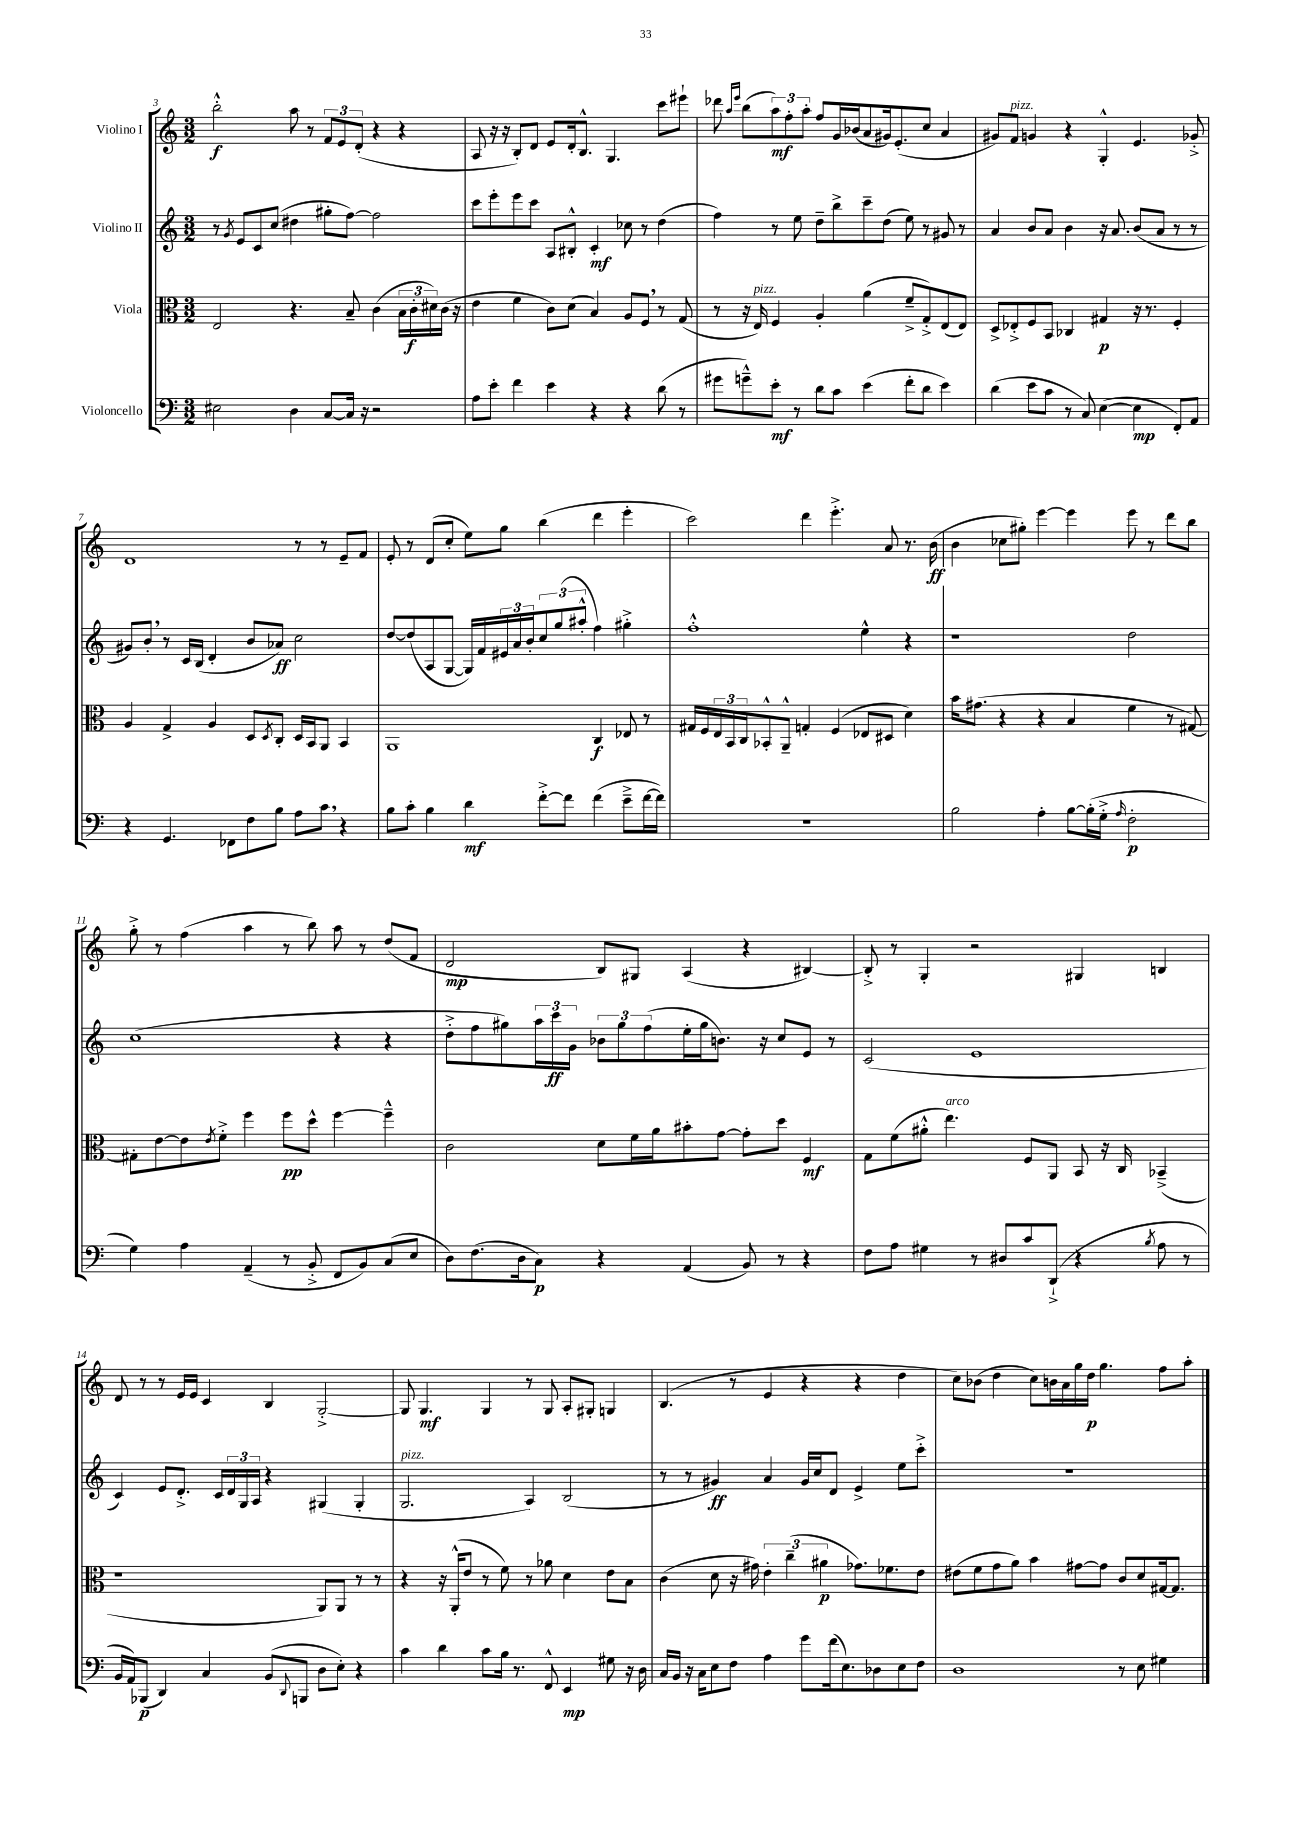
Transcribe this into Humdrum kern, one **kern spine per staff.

**kern	**dynam	**kern	**dynam	**kern	**dynam	**kern	**dynam
*part4	*part4	*part3	*part3	*part2	*part2	*part1	*part1
*staff4	*staff4	*staff3	*staff3	*staff2	*staff2	*staff1	*staff1
*I"Violoncello	*	*I"Viola	*	*I"Violino II	*	*I"Violino I	*
*clefF4	*	*clefC3	*	*clefG2	*	*clefG2	*
*k[]	*	*k[]	*	*k[]	*	*k[]	*
*M3/2	*	*M3/2	*	*M3/2	*	*M3/2	*
=3	=3	=3	=3	=3	=3	=3	=3
2E#X\	.	2E/	.	8r	.	2bb'^^\	f
.	.	.	.	8qg/	.	.	.
.	.	.	.	8e/L	.	.	.
.	.	.	.	8c/	.	.	.
.	.	.	.	(8cc/J	.	.	.
4D\	.	4.r	.	4dd#X\	.	8aa\	.
.	.	.	.	.	.	8r	.
[8C/L	.	.	.	8gg#X'\L	.	12f/L	.
.	.	.	.	.	.	12e/	.
16C/Jk]	.	8B~/	.	[8ff\J)	.	.	.
.	.	.	.	.	.	(12d'/J	.
16r	.	.	.	.	.	.	.
2r	.	(4c\	.	2ff\]	.	4r	.
.	.	24B\LL	.	.	.	4r	.
.	.	24c'\	f	.	.	.	.
.	.	24d#X\)	.	.	.	.	.
.	.	(16c\JJ	.	.	.	.	.
.	.	16r	.	.	.	.	.
=4	=4	=4	=4	=4	=4	=4	=4
8A\L	.	4e\	.	8ccc\L	.	8A/	.
8e'\J	.	.	.	8eee'\	.	16r	.
.	.	.	.	.	.	16r	.
4f\	.	4f\	.	8eee\	.	8B'/L)	.
.	.	.	.	8ccc\J	.	8d/J	.
4e\	.	8c\L)	.	8A/L	.	8e/L	.
.	.	(8d\J	.	8B#X'^^/J	.	16d'/k	.
.	.	.	.	.	.	8.B^^/J	.
4r	.	4B/)	.	4c'/	mf	.	.
.	.	.	.	.	.	4.G/	.
4r	.	8A/L	.	8cc-X\	.	.	.
.	.	8F,/J	.	8r	.	.	.
(8d\	.	8r	.	(4dd\	.	8ccc\L	.
8r	.	(8G/	.	.	.	8eee#X`\J	.
=5	=5	=5	=5	=5	=5	=5	=5
8g#X\L	.	8r	.	4ff\)	.	8ddd-X\	.
.	.	.	.	.	.	16qqaa/LL	.
.	.	.	.	.	.	16qqeee/JJ	.
8gn~^^\)	.	16r	.	.	.	(8bb\L	.
!	!	!LO:TX:a:i:t=pizz.	!	!	!	!	!
.	.	16E/)	.	.	.	.	.
8e'\J	mf	4F/	.	8r	.	12aa\)	mf
.	.	.	.	.	.	12ff'\	.
8r	.	.	.	8ee\	.	.	.
.	.	.	.	.	.	12aa'\J	.
8d\L	.	4A'/	.	8dd~\L	.	8ff/L	.
8c\J	.	.	.	8bb^\	.	16g/L	.
.	.	.	.	.	.	(16b-X/J	.
(4e\	.	(4a\	.	8ccc~\	.	8a/	.
.	.	.	.	(8dd\J	.	16g#X/k)	.
.	.	.	.	.	.	(8.e'/	.
8f'\L	.	8f~^/L	.	8ee\)	.	.	.
8d\J	.	8G'^/)	.	8r	.	8cc/J	.
4e\)	.	(8E/	.	8g#X/	.	4a/	.
.	.	8E/J)	.	8r	.	.	.
=6	=6	=6	=6	=6	=6	=6	=6
(4d\	.	8D^/L	.	4a/	.	8g#X/L)	.
!	!	!	!	!	!	!LO:TX:a:i:t=pizz.	!
.	.	8E-X'^/	.	.	.	8f/J	.
8e\L	.	8F/	.	8b/L	.	4gn/	.
8c\J	.	8BB/J	.	8a/J	.	.	.
8r	.	4C-X/	.	4b\	.	4r	.
8C/)	.	.	.	.	.	.	.
([4E\	.	4G#X/	p	16r	.	4G'^^/	.
.	.	.	.	8.a/	.	.	.
4E\]	mp	16r	.	(8b/L	.	4.e/	.
.	.	8.r	.	.	.	.	.
.	.	.	.	8a/J	.	.	.
8FF'/L)	.	4F'/	.	8r	.	.	.
8AA/J	.	.	.	8r	.	8g-X'^/	.
!!LO:LB:g=z
=7	=7	=7	=7	=7	=7	=7	=7
4r	.	4A/	.	8g#X/L)	.	1d	.
.	.	.	.	8b',/J	.	.	.
4.GG/	.	4G^/	.	8r	.	.	.
.	.	.	.	16c/LL	.	.	.
.	.	.	.	(16B/JJ	.	.	.
.	.	4A/	.	4d'/	.	.	.
8FF-X\L	.	.	.	.	.	.	.
8F\	.	8D/L	.	8b/L	.	.	.
.	.	8qD/	.	.	.	.	.
8B\J	.	8C'/J	.	8a-X/J)	ff	.	.
8A\L	.	16D/LL	.	2cc\	.	8r	.
.	.	16BB/J	.	.	.	.	.
8c,\J	.	8AA/J	.	.	.	8r	.
4r	.	4BB/	.	.	.	8e~/L	.
.	.	.	.	.	.	8f/J	.
=8	=8	=8	=8	=8	=8	=8	=8
8B\L	.	1AA	.	[8dd/L	.	8e'/	.
8c'\J	.	.	.	(8dd/]	.	8r	.
4B\	.	.	.	8A/	.	(8d/L	.
.	.	.	.	[8G/J	.	8cc'/J	.
4d\	mf	.	.	16G/LL])	.	8ee\L)	.
.	.	.	.	16f/	.	.	.
.	.	.	.	24e#X/	.	8gg\J	.
.	.	.	.	24a/	.	.	.
.	.	.	.	24b'/J	.	.	.
[8f'^\L	.	.	.	12cc/	.	(4bb\	.
.	.	.	.	(12gg/	.	.	.
8f\J]	.	.	.	.	.	.	.
.	.	.	.	12aa#X'^^/J	.	.	.
(4f\	.	4C/	f	4ff\)	.	4ddd\	.
8e~^\L	.	8E-X/	.	4gg#X'^\	.	4eee'\	.
[16f\L	.	8r	.	.	.	.	.
16f\JJ])	.	.	.	.	.	.	.
=9	=9	=9	=9	=9	=9	=9	=9
1.r	.	16G#X/LL	.	1ff'^^	.	2ccc\)	.
.	.	16F/	.	.	.	.	.
.	.	24E/	.	.	.	.	.
.	.	24BB/	.	.	.	.	.
.	.	24C/J	.	.	.	.	.
.	.	8BB-X'^^/	.	.	.	.	.
.	.	8AA~^^/J	.	.	.	.	.
.	.	4Gn'/	.	.	.	4ddd\	.
.	.	(4F/	.	.	.	4.eee'^\	.
.	.	8E-X/L	.	4ee^^\	.	.	.
.	.	8D#X/J	.	.	.	8a/	.
.	.	4d\)	.	4r	.	8.r	.
.	.	.	.	.	.	(16b\	ff
=10	=10	=10	=10	=10	=10	=10	=10
2B\	.	16b\KL	.	1r	.	4b\	.
.	.	(8.g#X\J	.	.	.	.	.
.	.	4r	.	.	.	8cc-X\L	.
.	.	.	.	.	.	8gg#X'\J)	.
4A'\	.	4r	.	.	.	[4eee\	.
[8B\L	.	4B/	.	.	.	4eee\]	.
(16B'\L]	.	.	.	.	.	.	.
16G'^\JJ	.	.	.	.	.	.	.
16qqA/	.	.	.	.	.	.	.
2F'\	p	4f\	.	2dd\	.	8eee\	.
.	.	.	.	.	.	8r	.
.	.	8r	.	.	.	8ddd\L	.
.	.	[8G#X/)	.	.	.	8bb\J	.
!!LO:LB:g=z
=11	=11	=11	=11	=11	=11	=11	=11
4G\)	.	8G#X'\L]	.	(1cc	.	8gg'^\	.
.	.	[8e\	.	.	.	8r	.
4A\	.	8e\]	.	.	.	(4ff\	.
.	.	8qe/	.	.	.	.	.
.	.	8f'^\J	.	.	.	.	.
(4AA~/	.	4ff\	.	.	.	4aa\	.
8r	.	8ff\L	pp	.	.	8r	.
8BB'^/	.	8dd^^\J	.	.	.	8bb\)	.
8FF/L	.	[4ff\	.	4r	.	8aa\	.
8BB/)	.	.	.	.	.	8r	.
(8C/	.	4ff~^^\]	.	4r	.	(8dd/L	.
8E/J	.	.	.	.	.	8f/J	.
=12	=12	=12	=12	=12	=12	=12	=12
8D\L)	.	2c\	.	8dd'^\L	.	2d/	mp
(8.F\	.	.	.	8ff\	.	.	.
.	.	.	.	8gg#X\)	.	.	.
16D\k	.	.	.	.	.	.	.
8C\J)	p	.	.	24aa\L	.	.	.
.	.	.	.	24ccc\	ff	.	.
.	.	.	.	24g\JJ	.	.	.
4r	.	8d\L	.	12b-X\L	.	8B/L)	.
.	.	.	.	12gg#\	.	.	.
.	.	16f\L	.	.	.	8G#X/J	.
.	.	.	.	(12ff\	.	.	.
.	.	16a\J	.	.	.	.	.
(4AA/	.	8b#X'\	.	16ee'\L	.	(4A/	.
.	.	.	.	16gg#\J	.	.	.
.	.	[8g\J	.	8.bn\J)	.	.	.
8BB/)	.	8g'\L]	.	.	.	4r	.
.	.	.	.	16r	.	.	.
8r	.	8dd\J	.	8cc/L	.	.	.
4r	.	4F/	mf	8e/J	.	[4B#X/)	.
.	.	.	.	8r	.	.	.
=13	=13	=13	=13	=13	=13	=13	=13
8F\L	.	8G\L	.	(2c/	.	8B#'^/]	.
8A\J	.	(8f\	.	.	.	8r	.
4G#X\	.	8a#X'^^\J	.	.	.	4G'/	.
!	!	!LO:TX:a:i:t=arco	!	!	!	!	!
.	.	4.ee\)	.	.	.	.	.
8r	.	.	.	1e	.	2r	.
8D#X/L	.	.	.	.	.	.	.
8c/	.	8F/L	.	.	.	.	.
(8DD`^/J	.	8AA/J	.	.	.	.	.
4r	.	8BB/	.	.	.	4G#X/	.
.	.	16r	.	.	.	.	.
.	.	16C/	.	.	.	.	.
8qB/	.	.	.	.	.	.	.
8A\	.	(4BB-X~^/	.	.	.	4Bn/	.
8r	.	.	.	.	.	.	.
!!LO:LB:g=z
=14	=14	=14	=14	=14	=14	=14	=14
16BB/LL	.	1r	.	4c/)	.	8d/	.
16AA/J)	.	.	.	.	.	.	.
(8BBB-X/J	p	.	.	.	.	8r	.
4DD/)	.	.	.	8e/L	.	8r	.
.	.	.	.	8.d'^/J	.	16e/LL	.
.	.	.	.	.	.	16e/JJ	.
4C/	.	.	.	.	.	4c/	.
.	.	.	.	16c/LL	.	.	.
.	.	.	.	24d/	.	.	.
.	.	.	.	24G/	.	.	.
.	.	.	.	24A/JJ	.	.	.
(8BB/L	.	.	.	4r	.	4B/	.
8qqDD/	.	.	.	.	.	.	.
8BBBn/J	.	.	.	.	.	.	.
8D\L	.	8AA/L)	.	(4G#X/	.	[2G'^/	.
8E'\J)	.	8AA/J	.	.	.	.	.
4r	.	8r	.	4G#'/	.	.	.
.	.	8r	.	.	.	.	.
=15	=15	=15	=15	=15	=15	=15	=15
!	!	!	!	!LO:TX:a:i:t=pizz.	!	!	!
4c\	.	4r	.	2.G/	.	8G/]	.
.	.	.	.	.	.	4.G/	mf
4d\	.	16r	.	.	.	.	.
.	.	(16AA'^^/KL	.	.	.	.	.
.	.	8e/J	.	.	.	.	.
8c\L	.	8r	.	.	.	4G/	.
16B\Jk	.	8f\)	.	.	.	.	.
8.r	.	.	.	.	.	.	.
.	.	8r	.	4A/)	.	8r	.
8FF^^/	.	8a-X\	.	.	.	8G/	.
4EE/	mp	4d\	.	(2B/	.	8A'/L	.
.	.	.	.	.	.	8G#X'/J	.
8G#X\	.	8e\L	.	.	.	4Gn/	.
16r	.	8B\J	.	.	.	.	.
16D\	.	.	.	.	.	.	.
=16	=16	=16	=16	=16	=16	=16	=16
16C/LL	.	(4c\	.	8r	.	(4.B/	.
16BB/JJ	.	.	.	.	.	.	.
16r	.	.	.	8r	.	.	.
16C\KL	.	.	.	.	.	.	.
8E\	.	8d\	.	4g#X/)	ff	.	.
8F\J	.	16r	.	.	.	8r	.
.	.	16g#X\)	.	.	.	.	.
4A\	.	6e'\	.	4a/	.	4e/	.
.	.	(6cc~\	.	.	.	.	.
8g\L	.	.	.	16g#/LL	.	4r	.
.	.	.	.	16cc/J	.	.	.
.	.	6a#X\	p	.	.	.	.
(16f\k	.	.	.	8d/J	.	.	.
8.E\)	.	.	.	.	.	.	.
.	.	8.g-X\L)	.	4e^/	.	4r	.
8D-X\	.	.	.	.	.	.	.
.	.	8.f-X\	.	.	.	.	.
8E\	.	.	.	8ee\L	.	4dd\	.
8F\J	.	8e\J	.	8ccc'^\J	.	.	.
=17	=17	=17	=17	=17	=17	=17	=17
1D	.	(8e#X\L	.	1.r	.	8cc\L)	.
.	.	8f\	.	.	.	(8b-X\J	.
.	.	8g\	.	.	.	4dd\	.
.	.	8a\J)	.	.	.	.	.
.	.	4b\	.	.	.	8cc\L)	.
.	.	.	.	.	.	16bn\L	.
.	.	.	.	.	.	16a\	.
.	.	[8g#X\L	.	.	.	16gg\	.
.	.	.	.	.	.	16dd\JJ	p
.	.	8g#\J]	.	.	.	4.gg\	.
8r	.	8c/L	.	.	.	.	.
8E\	.	8d/	.	.	.	.	.
4G#X\	.	[16G#X/k	.	.	.	8ff\L	.
.	.	8.G#/J]	.	.	.	.	.
.	.	.	.	.	.	8aa'\J	.
==	==	==	==	==	==	==	==
*-	*-	*-	*-	*-	*-	*-	*-
